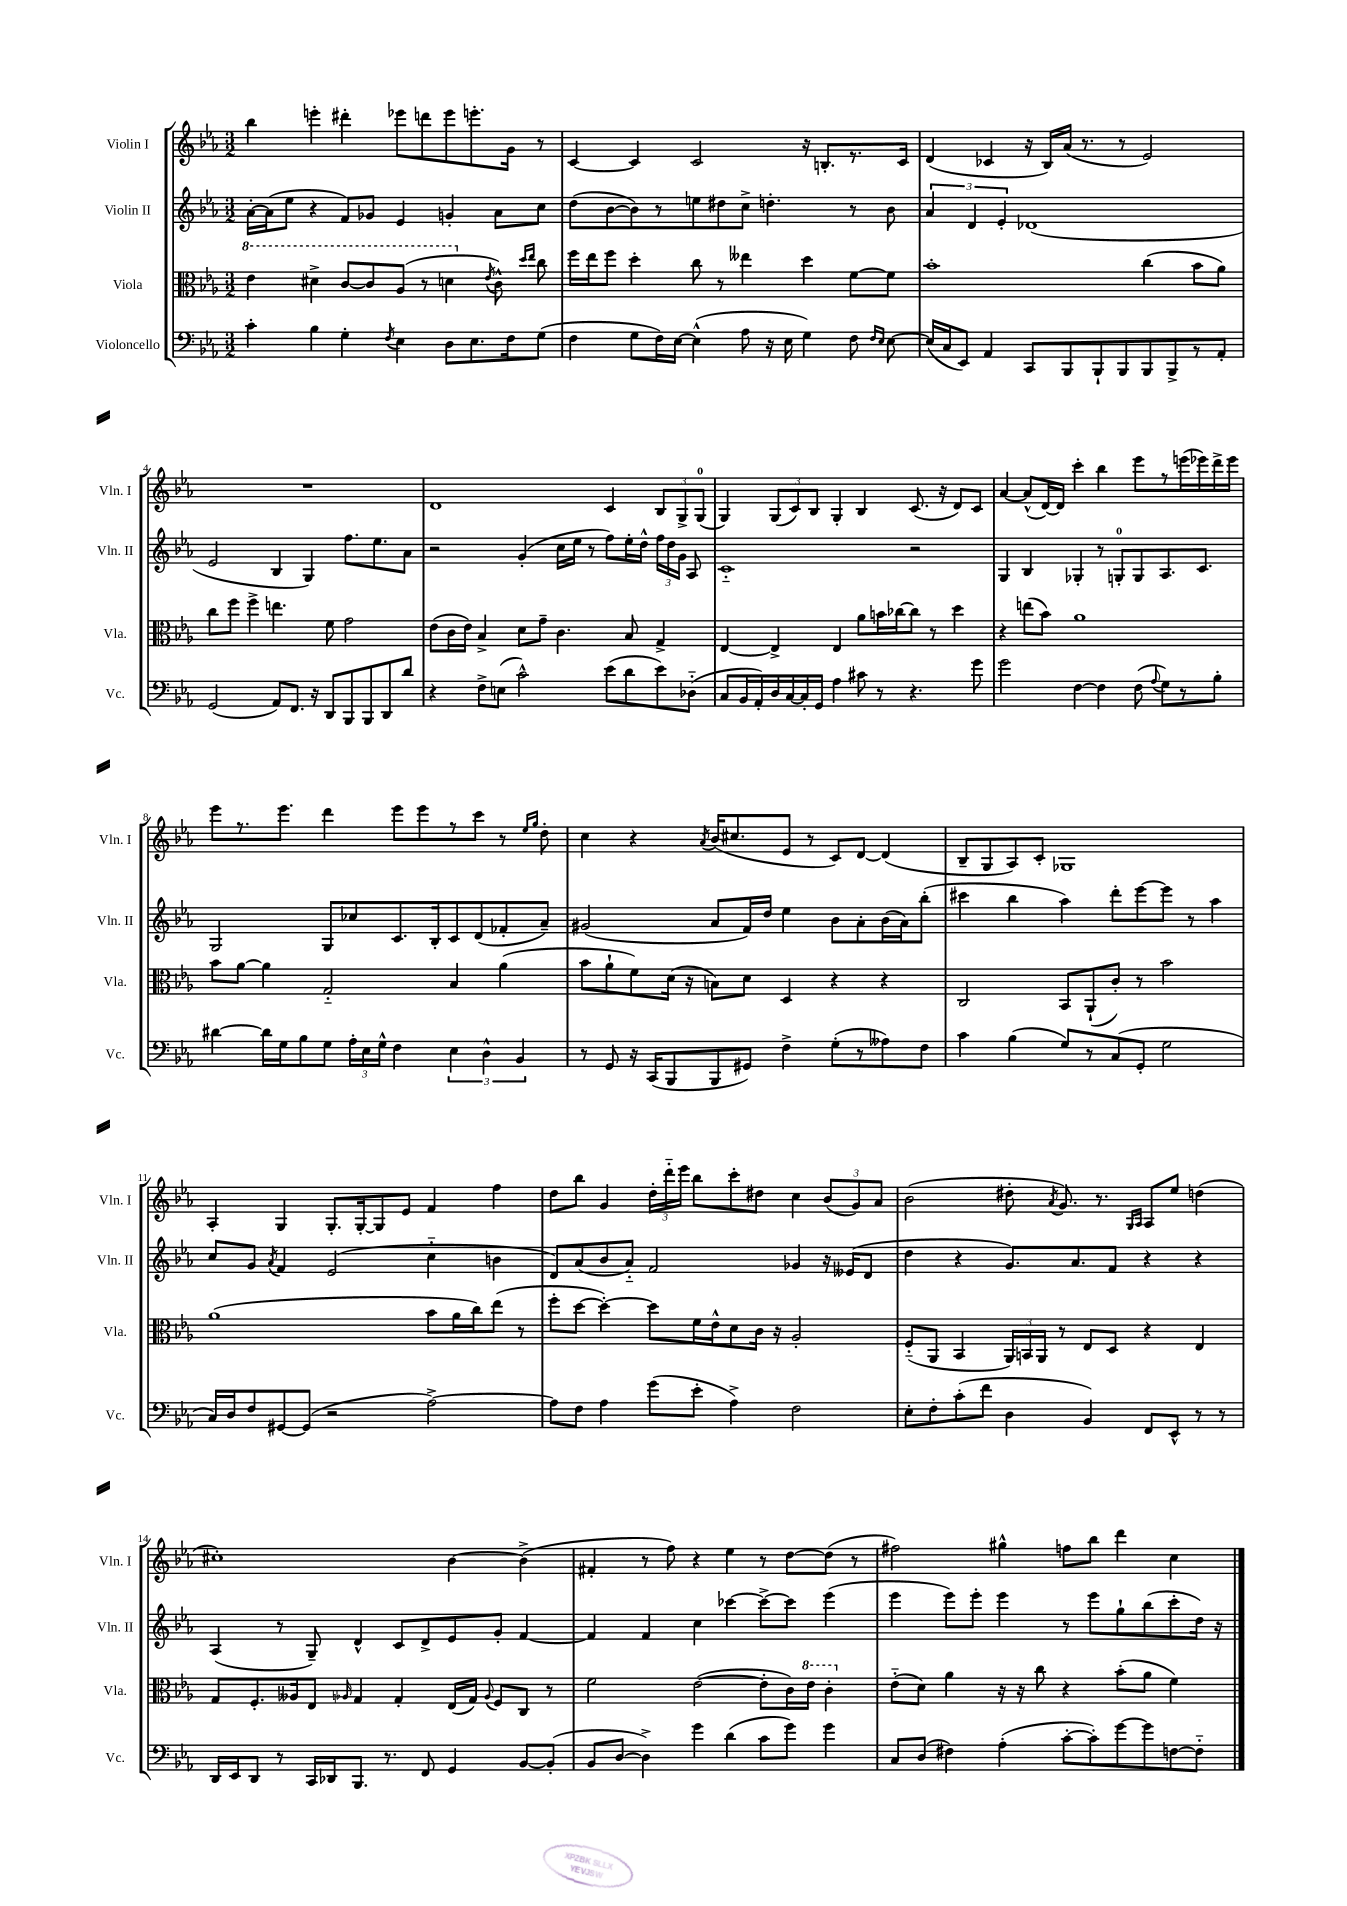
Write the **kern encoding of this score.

**kern	**kern	**kern	**kern
*staff4	*staff3	*staff2	*staff1
*clefF4	*clefC3	*clefG2	*clefG2
*k[b-e-a-]	*k[b-e-a-]	*k[b-e-a-]	*k[b-e-a-]
*M3/2	*M3/2	*M3/2	*M3/2
4c'	4ee-	[16a-'	4bb-
.	.	(16a-]	.
.	.	8ee-	.
4B-	4dd#^	4r	4eee'
4G'	[8cc	8f)	4ddd#'
.	8cc]	8g-	.
8qF	.	.	.
4E-	(8a-	4e-	8eee-
.	8r	.	8ddd
8D	4dd	4g'	8eee-
8.E-	.	.	8.eee'
.	8qe-	.	.
.	8c^^)	8a-	.
16F	.	.	16g
.	16qqdd	.	.
.	16qqee-	.	.
(8G	8cc	8cc	8r
=	=	=	=
4F	16ff	(8dd	[4c
.	16ee-	.	.
.	8ff	[8b-	.
8G	4dd'	8b-])	4c]
16F)	.	8r	.
[16E-	.	.	.
(4E-^^]	8cc	8ee	2c
.	8r	8dd#	.
8A-	4ee--	8cc^	.
16r	.	4.dd'	.
16E-	.	.	.
4G)	4dd	.	16r
.	.	.	8.B'
8F	[8f	8r	8.r
16qqF	.	.	.
16qqE-	.	.	.
[8E-	8f]	8b-	.
.	.	.	16c
=	=	=	=
(16E-]	1b-'	6a-	(4d
16C	.	.	.
8EE-)	.	.	.
.	.	6d	.
4AA-	.	.	4c-
.	.	6e-'	.
8CC	.	(1d-	16r
.	.	.	16B-)
8BBB-	.	.	(16a-
.	.	.	8.r
8BBB-`	.	.	.
8BBB-	.	.	8r
8BBB-	(4cc	.	2e-)
8BBB-^	.	.	.
8r	8b-	.	.
8AA-'	8a-)	.	.
=	=	=	=
(2GG	8cc	2e-	1.r
.	8ff	.	.
.	4ff^	.	.
8AA-)	4.ee	4B-	.
8.FF	.	.	.
.	.	4G)	.
16r	.	.	.
8DD	8f	.	.
8BBB-	2g	8.ff	.
8BBB-	.	.	.
.	.	8.ee-	.
8DD	.	.	.
8d	.	8a-	.
=	=	=	=
4r	(8e-	2r	1d
.	16c	.	.
.	16e-)	.	.
8F^	4B-^	.	.
(8E	.	.	.
2c^^)	8d	(4g'	.
.	8g~	.	.
.	4.c	16cc	.
.	.	16ee-	.
.	.	8r	.
(8e-	.	8ff)	4c
8d	8B-	16ee-'	.
.	.	16dd^^	.
8e-)	4G^	24ff	12B-
.	.	24dd	.
.	.	24g	12G^
(8D-'~	.	8A-	.
.	.	.	(12G
=	=	=	=
8C	[4E-	1c'~	4G)
16BB-	.	.	.
16AA-')	.	.	.
16D	4E-^]	.	(12G
[16C	.	.	.
.	.	.	12c)
16C']	.	.	.
.	.	.	12B-
16GG	.	.	.
4A-	4E-	.	4G'
8c#	8a-	.	4B-
8r	16b	.	.
.	[16cc-	.	.
4.r	8cc-]	2r	(8.c
.	8r	.	.
.	.	.	16r
.	4dd	.	8d)
8g	.	.	8c
=	=	=	=
2g	4r	4G	[4a-
.	(8ee	4B-	(8a-^^]
.	8b-)	.	[16d)
.	.	.	16d]
[4F	1a-	4G-'	4ccc'
4F]	.	8r	4bb-
.	.	8G'	.
(8F	.	8G	8eee-
8qqA-	.	.	.
8G)	.	8.A-	8r
8r	.	.	(16eee
.	.	8.c	16eee-)
8B-'	.	.	16ddd^
.	.	.	16eee-
=	=	=	=
[4d#	8b-	2G	8eee-
.	[8a-	.	8.r
16d#]	4a-]	.	.
16G	.	.	8.eee-
8B-	.	.	.
8G	2G'~	8G	4ddd
24A-'	.	8cc-	.
24E-	.	.	.
24G^^	.	.	.
4F	.	8.c	8eee-
.	.	.	8eee-
.	.	16B-'	.
6E-	4B-	8c	8r
.	.	(8d	8ccc
6D^^	.	.	.
.	(4a-	8f-'	8r
6BB-	.	.	.
.	.	.	16qqee-
.	.	.	16qqgg
.	.	8a-~)	8dd'
=	=	=	=
8r	8b-	(2g#	4cc
8GG	8a-`	.	.
16r	8f)	.	4r
(16CC	.	.	.
8BBB-	(16d	.	.
.	16r	.	.
.	.	.	8qa-
8BBB-	8B)	8a-	(16b-
.	.	.	8.cc#
8GG#)	8d	16f)	.
.	.	16dd	.
4F^	4D	4ee-	8e-
.	.	.	8r
(8G'	4r	8b-	8c)
8r	.	8a-'	[8d
8A--)	4r	(16b-	(4d]
.	.	16a-)	.
8F	.	(8bb-'	.
=	=	=	=
4c	2C	4ccc#	8B-~
.	.	.	8G
(4B-	.	4bb-	8A-)
.	.	.	8c'
8G)	8BB-	4aa-)	1G-
8r	(8AA-`	.	.
(8C	8c')	8ddd'	.
8GG'	8r	[8eee-	.
2G	2b-	8eee-]	.
.	.	8r	.
.	.	4aa-	.
=	=	=	=
16C)	(1a-	8cc	4A-'
16D	.	.	.
8F	.	8g	.
.	.	8qa-	.
[8GG#	.	4f	4G
(8GG#]	.	.	.
2r	.	(2e-	8.G'
.	.	.	[16G'
.	.	.	8G]
.	.	.	8e-
[2A-^)	8b-	4cc'~	4f
.	16a-	.	.
.	16cc)	.	.
.	(8ee-	4b	4ff
.	8r	.	.
=	=	=	=
8A-]	8ff'	8d)	8dd
8F	[8dd	(8a-	8bb-
4A-	4dd'_)	8b-	4g
.	.	8a-'~)	.
(8g	8dd]	2f	24dd'
.	.	.	24ddd'~
.	.	.	24eee-
8e-'	16f	.	8bb-
.	16e-^^	.	.
4A-^)	8d	.	8ccc'
.	16c	.	8dd#
.	16r	.	.
2F	2A-'	4g-	4cc
.	.	16r	(12b-
.	.	(16e--	.
.	.	.	12g)
.	.	8d	.
.	.	.	12a-
=	=	=	=
8E-'	(8F'~	4dd	(2b-
8F'	8AA-	.	.
(8c'	4BB-	4r	.
8f	.	.	.
4D	24AA-)	8.g)	8dd#'
.	24BB	.	.
.	24AA-	.	.
.	.	.	8qa-
.	8r	.	8.g)
.	.	8.a-	.
4BB-)	8E-	.	.
.	.	.	8.r
.	8D	8f	.
.	.	.	16qqG
.	.	.	16qqA-
8FF	4r	4r	8A-
8EE-^^	.	.	8ee-
8r	4E-	4r	(4dd
8r	.	.	.
=	=	=	=
16DD	8G	(4A-	1cc#')
16EE-	.	.	.
8DD	8.F'	.	.
8r	.	8r	.
.	16A--	.	.
16CC	8E-	8G~)	.
16DD-	.	.	.
.	16qqA-	.	.
8.BBB-	4G	4d^^	.
8.r	.	.	.
.	4G'	8c	.
8FF	.	8d^	.
4GG	(16E-	8e-	[4b-
.	16G)	.	.
.	8qqA-	.	.
.	8F	8g'	.
[8BB-	8C	[4f	(4b-^]
(8BB-']	8r	.	.
=	=	=	=
8BB-	2f	4f]	4f#'
[8D	.	.	.
4D^])	.	4f	8r
.	.	.	8ff)
4g	([2e-	4cc	4r
(4d	.	[4ccc-	4ee-
8c	8e-']	8ccc-^_	8r
8g)	16c)	8ccc-]	[8dd
.	16ee-	.	.
4g	4cc'	(4eee-	(8dd]
.	.	.	8r
=	=	=	=
8C	(8e-'~	4eee-	2ff#)
(8D	8d)	.	.
4F#)	4a-	8eee-)	.
.	.	8eee-'	.
(4A-'	16r	4eee-	4gg#^^
.	16r	.	.
.	8cc	.	.
[8c'	4r	8r	8ff
8c'])	.	8eee-	8bb-
[8g	(8b-'	8gg`	4ddd
8g]	8a-	(8bb-	.
[8F	4f)	8ccc'	4cc
8F'~]	.	16dd)	.
.	.	16r	.
==	==	==	==
*-	*-	*-	*-
